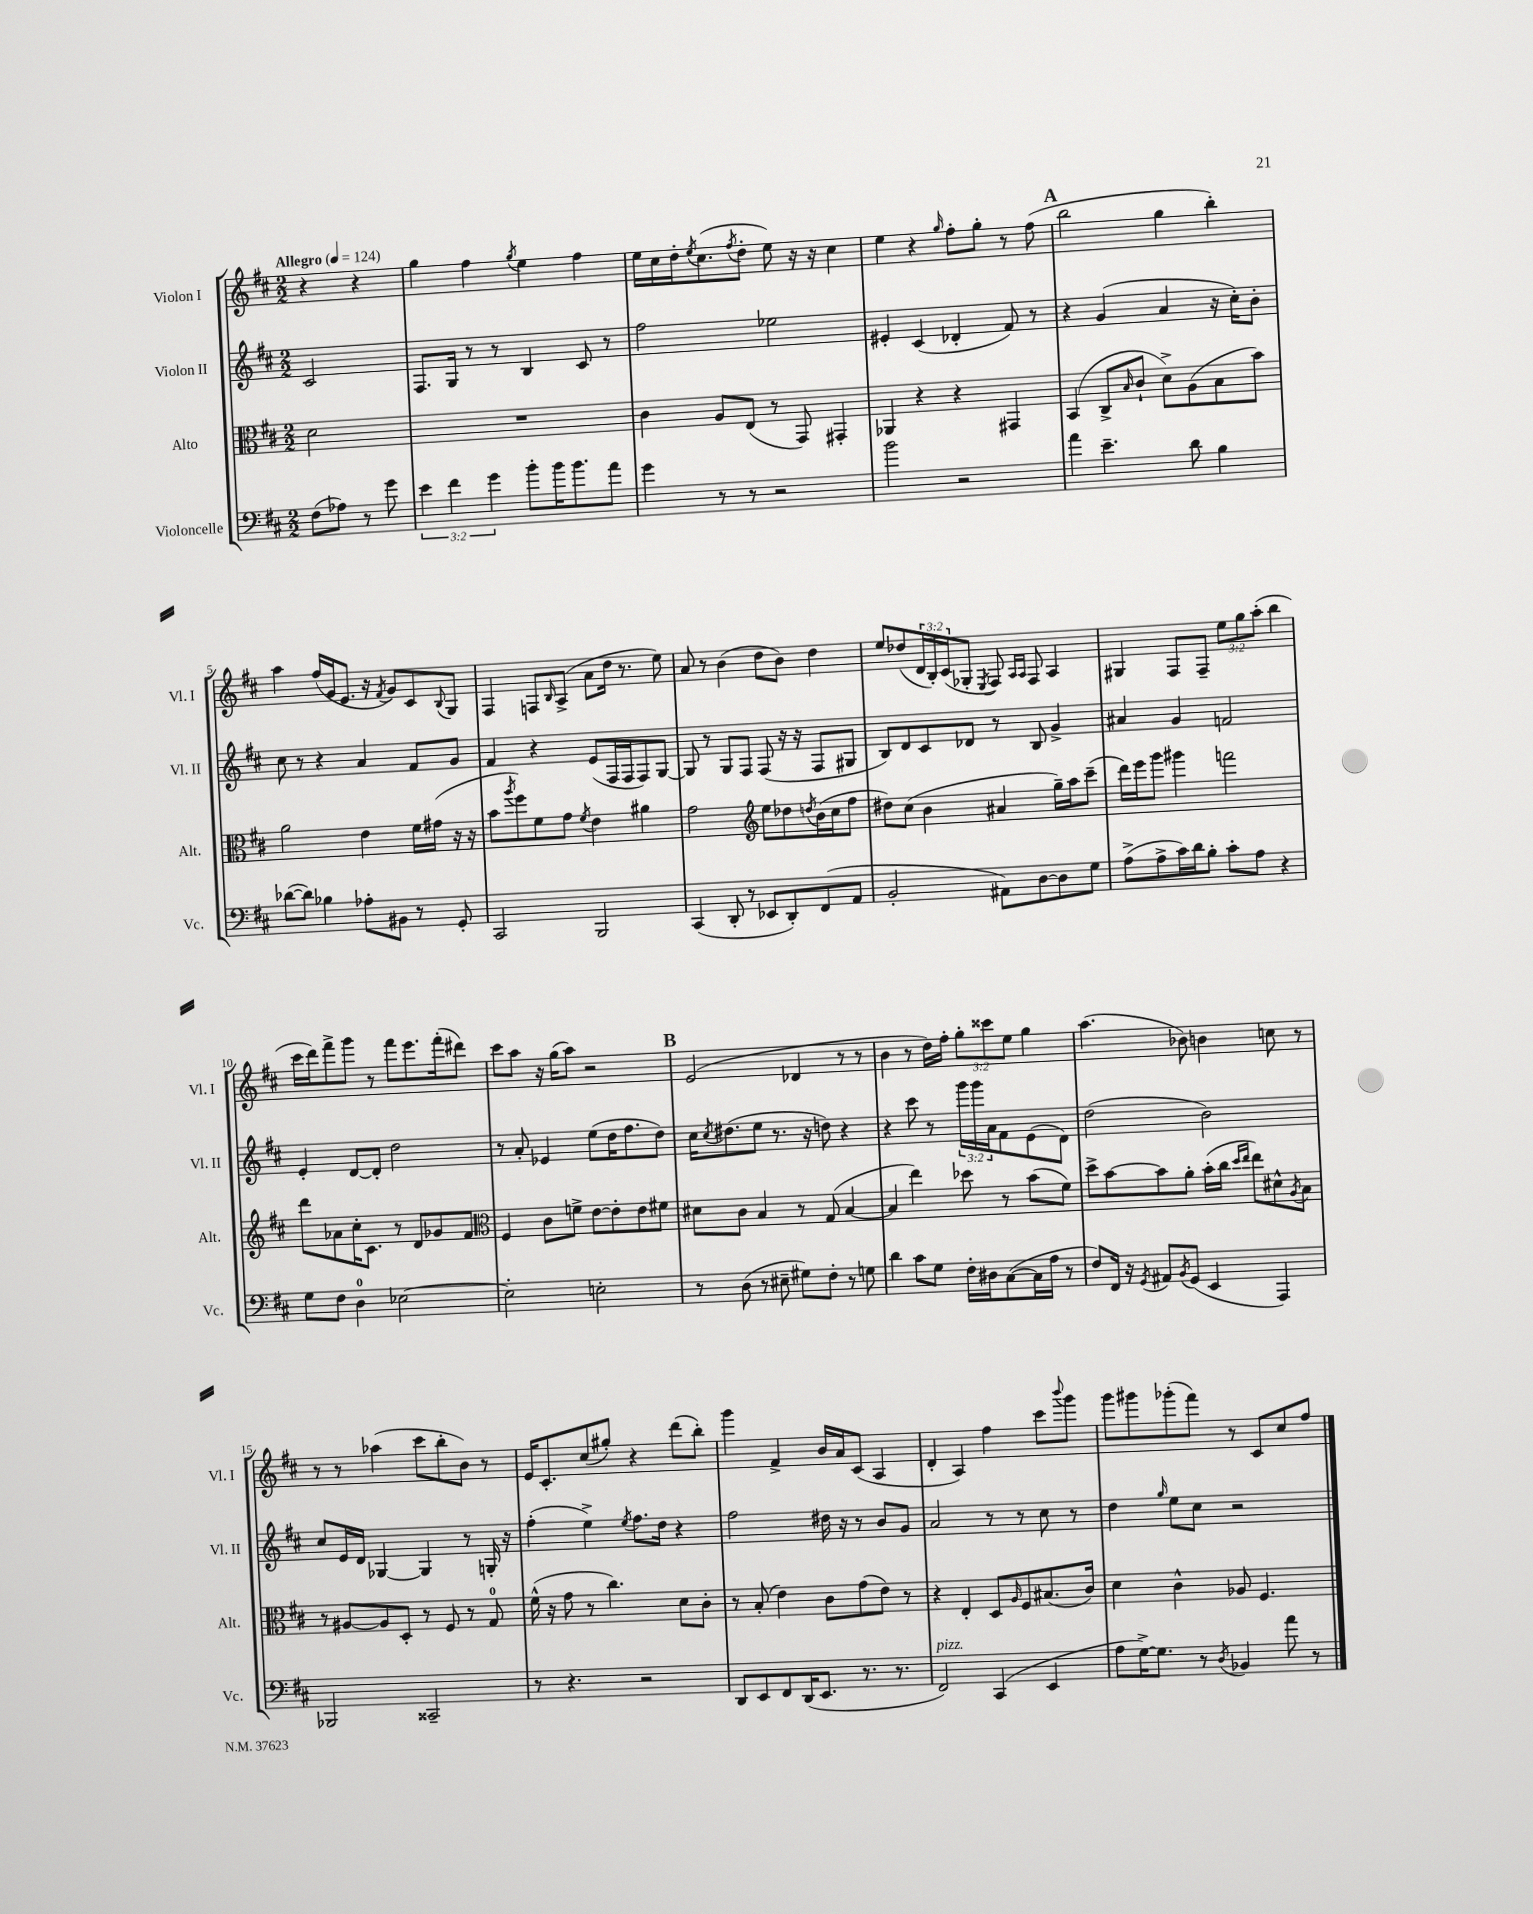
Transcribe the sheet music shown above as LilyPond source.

<<
\new StaffGroup <<
\new Staff = "s0" \with { instrumentName = "Violon I" shortInstrumentName = "Vl. I" } {
    \clef treble \key d \major \numericTimeSignature \time 2/2 \override Staff.TupletNumber.text = #tuplet-number::calc-fraction-text \partial 2 \tempo "Allegro" 4 = 124
    r4 r4 |
    g''4 fis''4 \acciaccatura { g''8 } e''4 fis''4 |
    e''16 cis''16 d''16-. \acciaccatura { e''8 } cis''8.( \acciaccatura { fis''8 } d''8-. e''8) r16 r16 cis''4 |
    e''4 r4 \grace { g''16 } fis''8-. g''8-. r8 fis''8( |
    \mark \markup { \bold "A" } b''2 g''4 b''4-.) |
    a''4 fis''16( g'16 e'8. r16 \acciaccatura { fis'8 } g'8) cis'8 \appoggiatura { b8 } g8 |
    fis4 f8 \grace { b16 } a8->( a'8 d''16 r8. e''8) |
    a'8 r8 b'4( d''8 b'8) d''4 |
    e''8 des''8( \tuplet 3/2 { d'16 b16-.) cis'16( } ges8-. \acciaccatura { e8 } fis8) \grace { a16 a16 } fis8 a4 |
    gis4 fis8 fis8-- \tuplet 3/2 { e''8 g''8 a''8-.( } b''4 |
    cis'''16 d'''16) fis'''8-> g'''8 r8 fis'''8 e'''8. fis'''16-.( dis'''8) |
    cis'''8 a''8 r16 g''16( a''8) r2 |
    \mark \markup { \bold "B" } e'2( des'4 r8 r8 |
    b'4 r8 d''16) fis''16-. \tuplet 3/2 { g''8-. cisis'''8 e''8 } g''4 |
    a''4.( bes'8) b'4 c''8 r8 |
    r8 r8 aes''4( cis'''8 b''8-. b'8) r8 |
    e'16 cis'8.-. cis''8( gis''8-.) r4 d'''8( b''8-.) |
    g'''4 fis'4-> b'16 a'16 cis'8( a4 |
    d'4-. a4) fis''4 cis'''8 \appoggiatura { b'''8 } g'''8 |
    g'''8 gis'''8 ges'''8-.( fis'''8) r8 cis'8 cis''8 fis''8 \bar "|." |
}
\new Staff = "s1" \with { instrumentName = "Violon II" shortInstrumentName = "Vl. II" } {
    \clef treble \key d \major \numericTimeSignature \time 2/2 \override Staff.TupletNumber.text = #tuplet-number::calc-fraction-text \partial 2
    cis'2 |
    fis8. g16 r8 r8 b4 cis'8 r8 |
    fis''2 ees''2 |
    eis'4-. cis'4( des'4-. fis'8) r8 |
    \mark \markup { \bold "A" } r4 g'4( a'4 r16 cis''16-.) b'8-. |
    cis''8 r8 r4 a'4 fis'8 g'8 |
    fis'4 r4 e'8( fis16 fis16 fis8) g8~ |
    g8 r8 g8 fis8 fis8( r16 r16 fis8 gis8 |
    b8) d'8 cis'8 des'8 r8 b8 g'4-> |
    ais'4 g'4 f'2 |
    e'4-. d'8~ d'8-. d''2 |
    r8 a'8-. ees'4 e''8( d''16 fis''8. d''8) |
    \mark \markup { \bold "B" } cis''16 \acciaccatura { cis''8 } dis''8.( e''8 r8. r16 d''8) r4 |
    r4 cis'''8 r8 \tuplet 3/2 { g'''16 g'''16 a'16 } fis'8 e'8( d'8) |
    d''2( b'2) |
    cis''8 e'16 d'16 ges4~ ges4 r8 g16-. r16 |
    fis''4-.( e''4->) \acciaccatura { e''8 } fis''8. d''16 r4 |
    fis''2 dis''16 r16 r8 b'8 g'8 |
    a'2 r8 r8 cis''8 r8 |
    d''4 \grace { g''16 } e''8 cis''8 r2 \bar "|." |
}
\new Staff = "s2" \with { instrumentName = "Alto" shortInstrumentName = "Alt." } {
    \clef alto \key d \major \numericTimeSignature \time 2/2 \partial 2
    d'2 |
    R1 |
    cis'4 a8 e8( r8 g,8) gis,4-. |
    aes,4 r4 r4 gis,4 |
    \mark \markup { \bold "A" } b,4( cis8-> \grace { b16 } cis'8-! d'8->) a8( b8 b'8) |
    a'2 e'4 fis'16 gis'16( r16 r16 |
    b'8 \acciaccatura { a''8 } fis''8) fis'8 g'8 \acciaccatura { fis'8 } e'4 ais'4 |
    g'2 \clef treble e''8 des''8 \acciaccatura { d''8 } b'16( cis''16 fis''8 |
    dis''8) cis''8( b'4 ais'4 g''16--) a''16 cis'''8--( |
    d'''16) e'''16 g'''8 gis'''4 f'''2 |
    d'''8 aes'8 cis''16-. cis'8. r8 d'8 ges'8 fis'8 |
    \clef alto fis4 cis'8 f'8-> e'8~ e'8-. e'8 fis'8 |
    \mark \markup { \bold "B" } dis'8 cis'8 b4 r8 g8( b4~ |
    b4 e''4) des''8 r8 b'8( fis'8) |
    d''8-> b'8~ b'8 a'8-. b'16-.( cis''16 \grace { d''16 e''16 } e''8) dis'8-^ \acciaccatura { a8 } b8 |
    r8 ais8~ ais8 d8-. r8 fis8 r8 g8-0 |
    fis'16-^( r16 g'8 r8 cis''4.) d'8 cis'8-. |
    r8 b8-.( e'4) cis'8 g'8( e'8) r8 |
    r4 e4-. d8 \grace { a16 } fis8 bis8.( cis'16) |
    d'4 cis'4-^ aes8 fis4. \bar "|." |
}
\new Staff = "s3" \with { instrumentName = "Violoncelle" shortInstrumentName = "Vc." } {
    \clef bass \key d \major \numericTimeSignature \time 2/2 \override Staff.TupletNumber.text = #tuplet-number::calc-fraction-text \partial 2
    fis8( aes8) r8 g'8 |
    \tuplet 3/2 { e'4 fis'4 g'4 } b'8-. b'16 b'8. a'8 |
    g'4 r8 r8 r2 |
    b'2 r2 |
    \mark \markup { \bold "A" } a'4 e'4.-- d'8 b4 |
    des'8~( des'8) bes4 aes8-. bis,8 r8 g,8-. |
    cis,2 b,,2 |
    cis,4( d,8-. r8 ees,8 d,8-.) fis,8( a,8 |
    b,2-. ais,8) d8~ d8 g8 |
    a8->( a8-> cis'16) d'16 b8-. cis'8-. a8 r4 |
    g8 fis8 d4-0 ees2~ |
    ees2-. e2-. |
    \mark \markup { \bold "B" } r8 d8( r8 eis8-- gis8) fis8-. r8 g8 |
    d'4 cis'8 g8 fis16-. dis16 cis8~( cis16 a16 r8 |
    fis8) fis,16 r16 \acciaccatura { g,8 } ais,8 \acciaccatura { b,8 } g,8( e,4 a,,4) |
    bes,,2 cisis,2-- |
    r8 r4. r2 |
    d,8 e,8 fis,8 d,16( e,8. r8. r8. |
    fis,2^\markup { \italic "pizz." }) cis,4( e,4 |
    a8 g16~->) g8. r8 \acciaccatura { d8 } bes,4 a'8 r8 \bar "|." |
}
>>
>>
